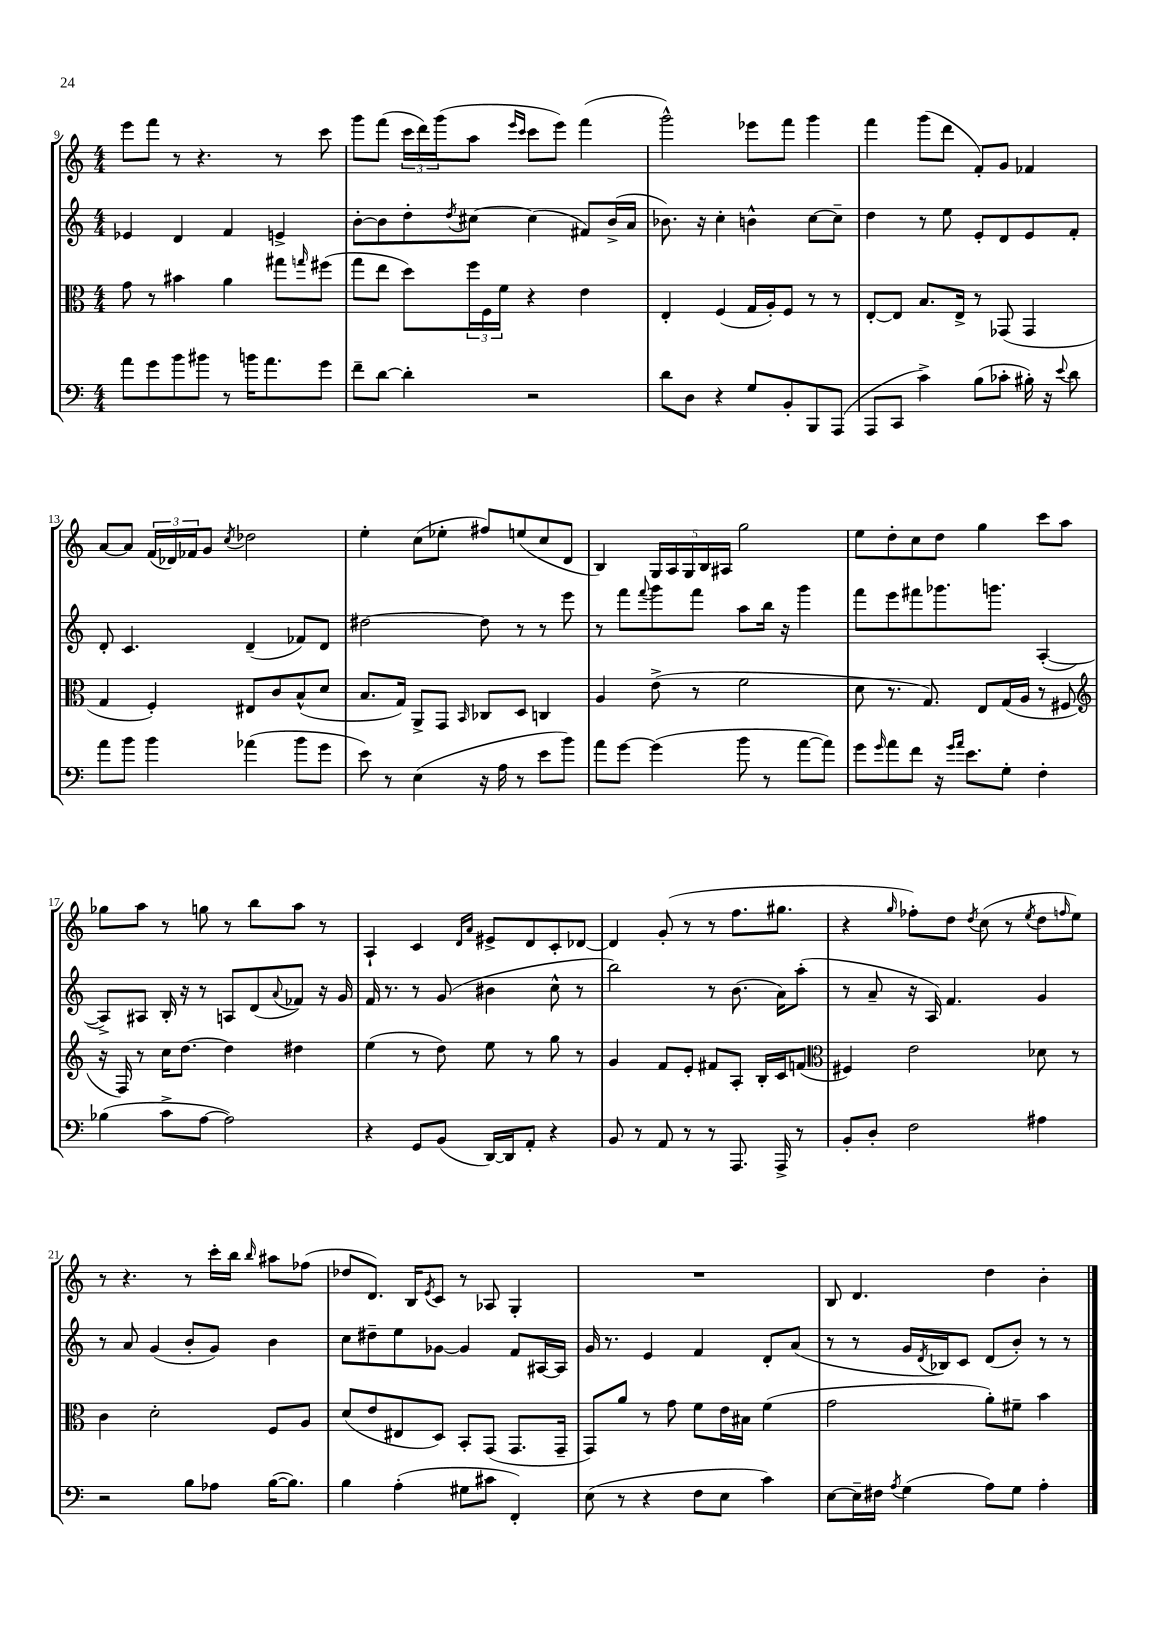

**kern	**kern	**kern	**kern
*staff4	*staff3	*staff2	*staff1
*clefF4	*clefC3	*clefG2	*clefG2
*k[]	*k[]	*k[]	*k[]
*M4/4	*M4/4	*M4/4	*M4/4
8a	8g	4e-	8eee
8g	8r	.	8fff
8b	4b#	4d	8r
8b#	.	.	4.r
8r	4a	4f	.
16b	.	.	.
8.a	.	.	.
.	8gg#	4e^	8r
.	16qqgg	.	.
8g	(8ff#	.	8ccc
=	=	=	=
8f~	8gg	[8b'	8ggg
[8d	8ee	8b]	(8fff
4d']	8dd)	8dd'	24ccc
.	.	.	24ddd)
.	.	.	(24ggg
.	.	8qdd	.
.	24ff	[8cc#	8aa
.	24F	.	.
.	24f	.	.
.	.	.	16qqeee
.	.	.	16qqccc
2r	4r	(4cc#]	8ccc
.	.	.	8eee)
.	4e	8f#)	(4fff
.	.	(16b^	.
.	.	16a	.
=	=	=	=
8d	4E'	8.b-)	2ggg^^)
8D	.	.	.
.	.	16r	.
4r	(4F	4cc'	.
8G	16G	4b^^	8eee-
.	16A')	.	.
8BB'	8F	.	8fff
8BBB	8r	[8cc	4ggg
(8AAA	8r	8cc~]	.
=	=	=	=
8AAA	[8E'	4dd	4fff
8CC	8E]	.	.
4c^)	8.B	8r	(8ggg
.	.	8ee	8ddd
.	16E^	.	.
(8B	8r	8e'	8f')
8c-'	(8GG-	8d	8g
16B#')	4GG-	8e	4f-
16r	.	.	.
8qqe	.	.	.
8d	.	8f'	.
=	=	=	=
8a	4G	8d'	[8a
8b	.	4.c	8a]
4b	4F')	.	(24f
.	.	.	24d-)
.	.	.	24f-
.	.	.	8g
.	.	.	8qcc
(4a-	8E#	(4d~	2dd-
.	8c	.	.
8b	(8B^^	8f-)	.
8g	8d	8d	.
=	=	=	=
8e)	8.B	[2dd#	4ee'
8r	.	.	.
.	16G)	.	.
(4E	8AA^	.	(8cc
.	8GG	.	8ee-'
.	16qqBB	.	.
16r	8C-	8dd#]	8ff#)
16A	.	.	.
8r	8D	8r	(8ee
8e	4C	8r	8cc
8b)	.	8eee	8d
=	=	=	=
8a	4A	8r	4B)
[8g	.	8fff	.
.	.	8qqfff	.
(4g]	(8e^	8ggg	20G
.	.	.	20A
.	.	.	20G
.	8r	8fff	.
.	.	.	20B
.	.	.	20A#
8b	2f	8aa	2gg
8r	.	16bb	.
.	.	16r	.
[8a	.	4ggg	.
8a])	.	.	.
=	=	=	=
8g	8d	8fff	8ee
16qqg	.	.	.
8a	8.r	8eee	8dd'
8f	.	8fff#	8cc
.	8.G)	.	.
16r	.	8.ggg-	8dd
16qqg	.	.	.
16qqa	.	.	.
8.e	.	.	.
.	8E	.	4gg
.	.	8.ggg	.
8G'	(16G	.	.
.	16A	.	.
4F'	8r	([4A'	8ccc
.	8F#	.	8aa
=	=	=	=
*	*clefG2	*	*
(4B-	16r	8A^])	8gg-
.	16F)	.	.
.	8r	8A#	8aa
8c^	16cc	16B'	8r
.	[8.dd	16r	.
[8A	.	8r	8gg
2A])	4dd]	8A	8r
.	.	(8d	8bb
.	.	8qqa	.
.	4dd#	8f-)	8aa
.	.	16r	8r
.	.	16g	.
=	=	=	=
4r	(4ee	16f	4A`
.	.	8.r	.
8GG	8r	8r	4c
(8BB	8dd)	(8g	.
.	.	.	16qqd
.	.	.	16qqa
[16DD)	8ee	4b#	8e#^
16DD]	.	.	.
8AA'	8r	.	8d
4r	8gg	8cc^^	8c'
.	8r	8r	[8d-
=	=	=	=
8BB	4g	2bb)	4d-]
8r	.	.	.
8AA	8f	.	(8g'
8r	8e'	.	8r
8r	8f#	8r	8r
8.AAA	8A'	(8.b	8.ff
.	16B'	.	.
16AAA^	16c	16a)	8.gg#
8r	(8f	(8aa'	.
=	=	=	=
*	*clefC3	*	*
8BB'	4F#)	8r	4r
8D'	.	8a~	.
.	.	.	16qqgg
2F	2e	16r	8ff-')
.	.	16A)	.
.	.	4.f	8dd
.	.	.	8qdd
.	.	.	(8cc
.	.	.	8r
.	.	.	8qee
4A#	8d-	4g	8dd
.	.	.	16qqff
.	8r	.	8ee)
=	=	=	=
2r	4c	8r	8r
.	.	8a	4.r
.	2d'	(4g	.
8B	.	8b'	8r
8A-	.	8g)	16ccc'
.	.	.	16bb
.	.	.	16qqbb
([16B	8F	4b	8aa#
8.B])	.	.	.
.	8A	.	(8ff-
=	=	=	=
4B	(8d	8cc	8dd-
.	8e	8dd#~	8.d)
(4A'	8E#	8ee	.
.	.	.	16B
.	.	.	8qe
.	8D)	[8g-	8c
8G#	8BB'	4g-]	8r
8c#	(8GG	.	8A-
4FF')	8.GG	8f	4G'
.	.	[16A#	.
.	16GG~	16A#]	.
=	=	=	=
(8E	8GG)	16g	1r
.	.	8.r	.
8r	8a	.	.
4r	8r	4e	.
.	8g	.	.
8F	8f	4f	.
8E	16e	.	.
.	16B#	.	.
4c)	(4f	8d'	.
.	.	(8a	.
=	=	=	=
[8E	2g	8r	8B
16E~]	.	8r	4.d
16F#	.	.	.
8qA	.	.	.
(4G	.	16g	.
.	.	8qd	.
.	.	16B-)	.
.	.	8c	.
8A)	8a')	(8d	4dd
8G	8f#~	8b')	.
4A'	4b	8r	4b'
.	.	8r	.
==	==	==	==
*-	*-	*-	*-
